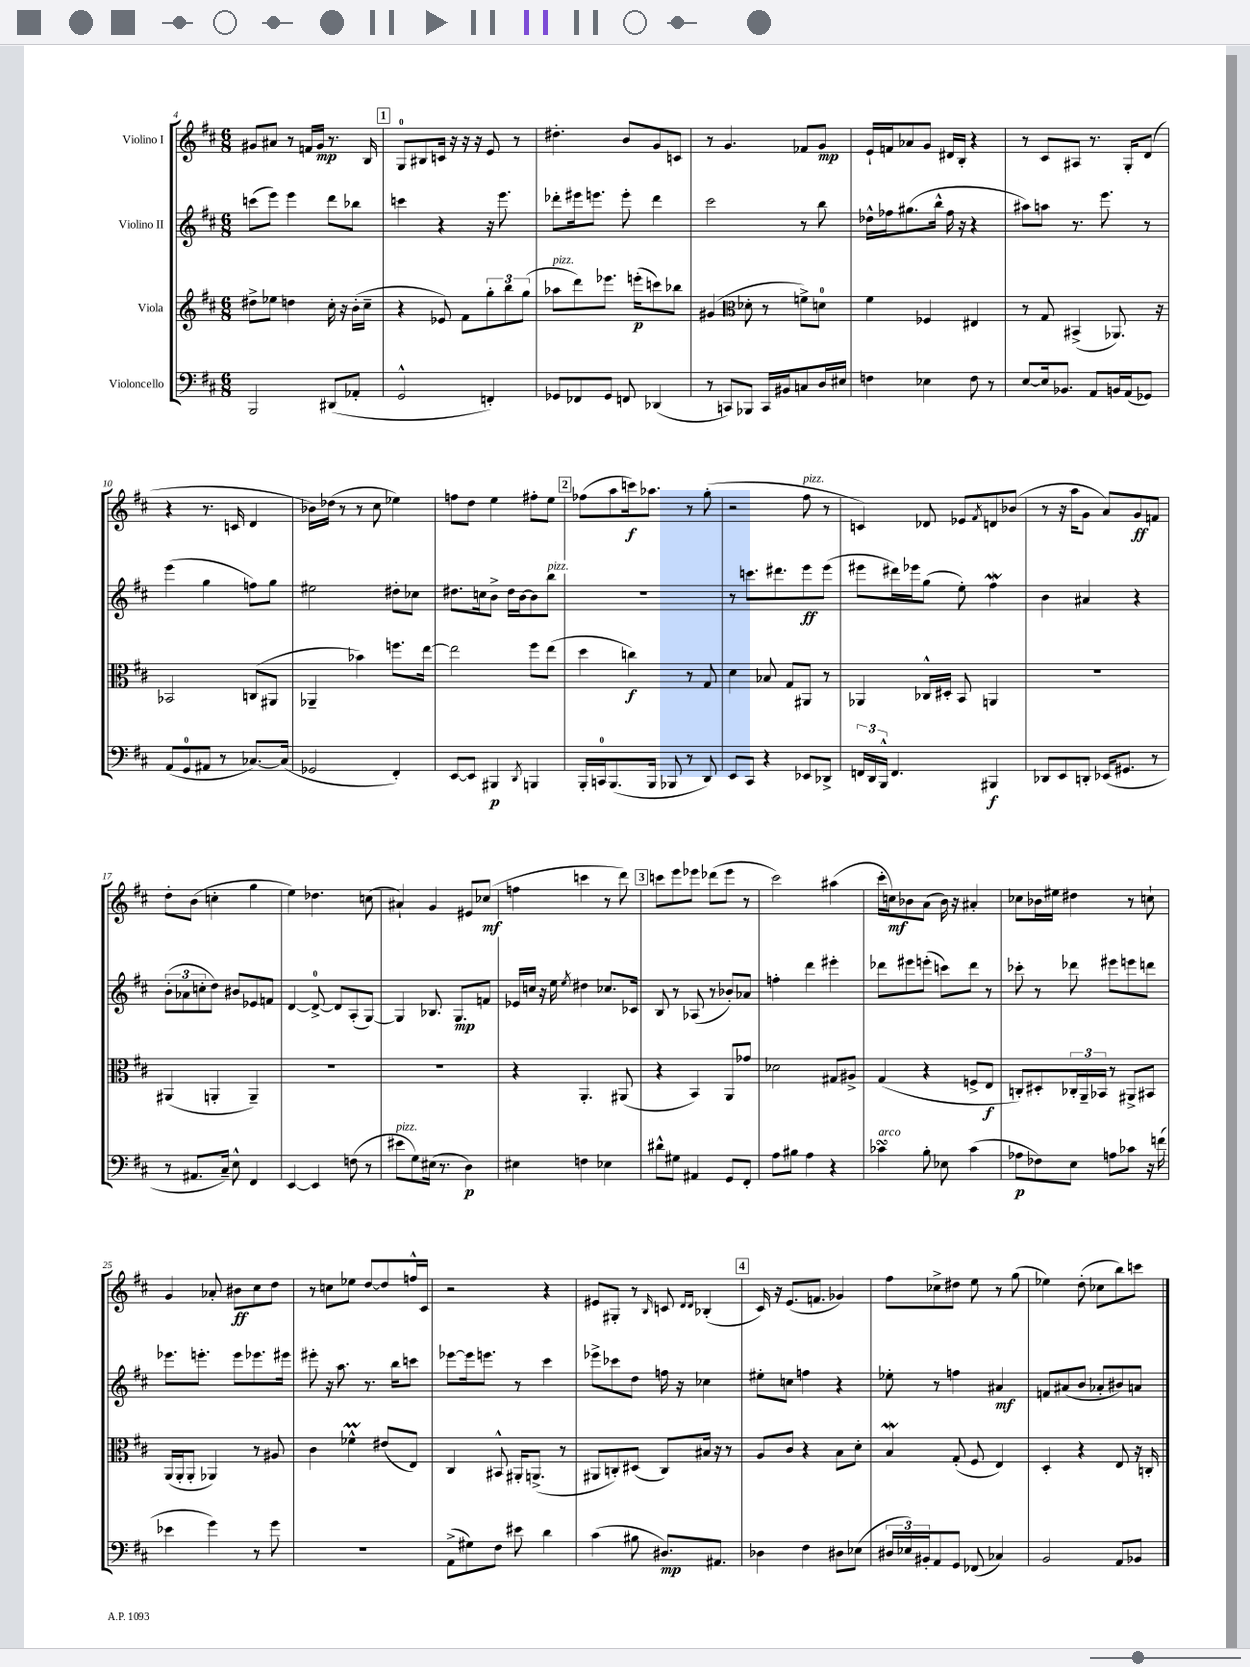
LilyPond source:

<<
\new StaffGroup <<
\new Staff = "s0" \with { instrumentName = "Violino I" } {
    \clef treble \key d \major \numericTimeSignature \time 6/8
    gis'8 ais'8 r8 f'16 gis'16\mp r8. b16 |
    \mark \markup { \box "1" } g8-0 bis8 c'16 r16 r16 r16 e'8 r8 |
    dis''4.-. b'8 g'8 c'8 |
    r8 g'4. fes'8 g'8\mp |
    e'16-! f'16 aes'8 g'8 dis'16 b16-. r4 |
    r8 cis'8 ais8 r8. g16-. d'8( |
    r4 r8. c'16 d'4 |
    bes'16) des''16( r8 r8 cis''8 ees''4) |
    f''8 d''8 e''4 fis''8-. e''8 |
    \mark \markup { \box "2" } fes''8( a''8 c'''16\f) aes''8. r8 g''8-.( |
    r2 fis''8^\markup { \italic "pizz." } r8 |
    c'4) des'8 ees'8 \acciaccatura { fis'8 } d'8 bes'8( |
    r8 r16 a''16 g'8 a'8) g'8\ff f'8 |
    d''8-. b'8( c''4-. g''4 |
    e''4) des''4. c''8( |
    ais'4-!) g'4 eis'8 ces''8\mf( |
    f''4 c'''4 r8 d'''8) |
    \mark \markup { \box "3" } c'''8 e'''8 ees'''8 des'''8( ees'''8 r8 |
    cis'''2) ais''4( |
    cis'''16-. c''16\mf) bes'8 a'8( bes'16) r16 ais'4-. |
    ces''8 bes'16 eis''16 dis''4 r8 c''8-! |
    g'4 aes'8-. bis'8\ff cis''8 d''8 |
    r8 c''8 ees''8 d''8~ d''8 f''16-^ cis'16 |
    r2 r4 |
    eis'8 gis8-. r8 \grace { b16 } c'8 \grace { d'16 d'16 } bes4-.( |
    \mark \markup { \box "4" } cis'16) r16 e'8.( f'8. ges'4) |
    fis''8 ces''8-> dis''8 e''8 r8 g''8( |
    ees''4) d''8-.( ces''8 b''8) c'''8 \bar "|." |
}
\new Staff = "s1" \with { instrumentName = "Violino II" } {
    \clef treble \key d \major \numericTimeSignature \time 6/8
    c'''8( e'''8) e'''4 d'''8 bes''8 |
    \mark \markup { \box "1" } c'''4 r4 r16 e'''8. |
    des'''8-. eis'''16 e'''8. e'''8-. des'''4 |
    cis'''2 r8 b''8 |
    des''16-^ fes''16 gis''8.( b''16-^ fes''16 r16 r4 |
    ais''8) a''8 r8. e'''8. r8 |
    e'''4( g''4 f''8) g''8 |
    eis''2 dis''8-. ces''8 |
    dis''8. c''16 b'8-> dis''16 b'16~ b'8 b''8^\markup { \italic "pizz." } |
    \mark \markup { \box "2" } R2. |
    r8 c'''8. dis'''8. e'''8\ff e'''8( |
    eis'''8 dis'''16) ees'''16 g''8( e''8-.) fis''4\mordent |
    b'4 ais'4 r4 |
    \tuplet 3/2 { b'8-.( aes'8 c''8-. } d''8) bis'8 ees'8 f'8 |
    d'4~ d'8-0~-> d'8 a8-.( g8~) |
    g4 bes8. g8.\mp f'8 |
    ees'16 c''16 r16 e''16 \acciaccatura { e''8 } dis''4 ces''8. ces'16 |
    \mark \markup { \box "3" } b8 r8 aes8( r8 bes'8-.) aes'8 |
    f''4-. d'''4 eis'''4-. |
    des'''8 eis'''8 e'''8-.( c'''8) des'''8 r8 |
    ces'''8-. r8 des'''8 eis'''8 e'''8 d'''8 |
    ees'''8. e'''8.-. e'''8 ees'''8. eis'''16 |
    eis'''8-. r16 a''8. r8. b''16 c'''8 |
    ees'''8~ ees'''16 e'''8. r8 cis'''4 |
    ees'''8-> ces'''8 d''8 f''16 r16 ces''4 |
    \mark \markup { \box "4" } eis''8-. c''8 f''4 r4 |
    ees''8-. r8 f''4 ais'4\mf |
    f'8 ais'8( b'8 aes'8-. bis'8) a'8 \bar "|." |
}
\new Staff = "s2" \with { instrumentName = "Viola" } {
    \clef treble \key d \major \numericTimeSignature \time 6/8
    dis''8-> ees''8 d''4 cis''16-. r16 b'16-.( cis''16-- |
    \mark \markup { \box "1" } r4 ees'8) fis'8 \tuplet 3/2 { g''8-. b''8 g''8( } |
    aes''8^\markup { \italic "pizz." } d'''8) ees'''8. e'''16-.\p( c'''8) bes''8 |
    gis'4( \clef alto des'8-. r8 f'8->) d'8-0 |
    fis'4 fes4 eis4 |
    r8 g8 bis,4->( aes,8.) r16 |
    bes,2 c8( ais,8 |
    aes,4-- bes'4) f''8. e''16~ |
    e''2 fis''8 e''8( |
    \mark \markup { \box "2" } d''4 c''4\f) r8 g8 |
    d'4 bes8 g8 ais,8 r8 |
    aes,4 ces16-^ dis16-. b,8 a,4 |
    R2. |
    ais,4( a,4-. a,4--) |
    R2. |
    R2. |
    r4 a,4.-. ais,8( |
    \mark \markup { \box "3" } r4 b,4) a,8 ges'8 |
    des'2 gis8 ais8-> |
    g4( r4 f8-> e8\f |
    c8-.) dis8-. \tuplet 3/2 { ces16-. a,16-- bes,16 } r8 ais,8-> bis,8 |
    a,16( a,16-. a,8-. aes,4) r8 ais8 |
    cis'4 fes'4-^\prall eis'8( e8) |
    cis4 bis,8-^ ais,16-. a,8.->( r8 |
    ais,8 c8-.) dis8( c8) bis16 r16 r8 |
    \mark \markup { \box "4" } a8 cis'8 r4 b8 d'8-. |
    b4\mordent g8-.( fis8 e4) |
    d4-. r4 e8 r16 c16-. \bar "|." |
}
\new Staff = "s3" \with { instrumentName = "Violoncello" } {
    \clef bass \key d \major \numericTimeSignature \time 6/8
    b,,2 dis,8( aes,8-. |
    \mark \markup { \box "1" } g,2-^ f,4-.) |
    ges,8 fes,8 ges,8 f,8 des,4( |
    r8 c,8) bes,,8 c,16 bis,16 c8 d16 eis16 |
    f4 ees4 f8 r8 |
    e8~ e16 bes,8. a,8 b,16 a,16( ges,8) |
    a,8( g,8-0 ais,8 r8 ces8.~) ces16( |
    ges,2 fis,4-.) |
    e,8~ e,8 bis,,4\p \acciaccatura { d,8 } b,,4 |
    \mark \markup { \box "2" } b,,16-. c,16-0 b,,8.( b,,16 bes,,8 r8 d,8) |
    e,8 cis,8 r4 ees,8 des,8-> |
    \tuplet 3/2 { f,16 d,16 b,,16-^ } f,4. bis,,4\f |
    des,8 e,8 d,8-. ees,16( gis,8. r8 |
    r8 ais,8. cis16--) e8-^ fis,4 |
    e,4~ e,4 f8( r8 |
    eis'8^\markup { \italic "pizz." } g8) eis16( r8. d4\p) |
    eis4 f4 ees4 |
    \mark \markup { \box "3" } dis'8-^ gis8 ais,4 g,8 fis,8-. |
    a8 bis8 a4 r4 |
    ces'4\turn^\markup { \italic "arco" } b8-. ees8 ces'4( |
    aes8\p fes8) e8 a8 ces'8 r16 f'16( |
    ees'4 g'4) r8 g'8 |
    R2. |
    a,8->( gis8) fis8 eis'8 d'4 |
    cis'4( bis8 dis8.\mp) ais,8. |
    \mark \markup { \box "4" } des4 fis4 dis8 ees8( |
    \tuplet 3/2 { dis16 ees16) bis,16-. } a,8 g,8 fes,8( ces4) |
    b,2 a,8 bes,8 \bar "|." |
}
>>
>>
\layout { \context { \Score currentBarNumber = #4 } }
